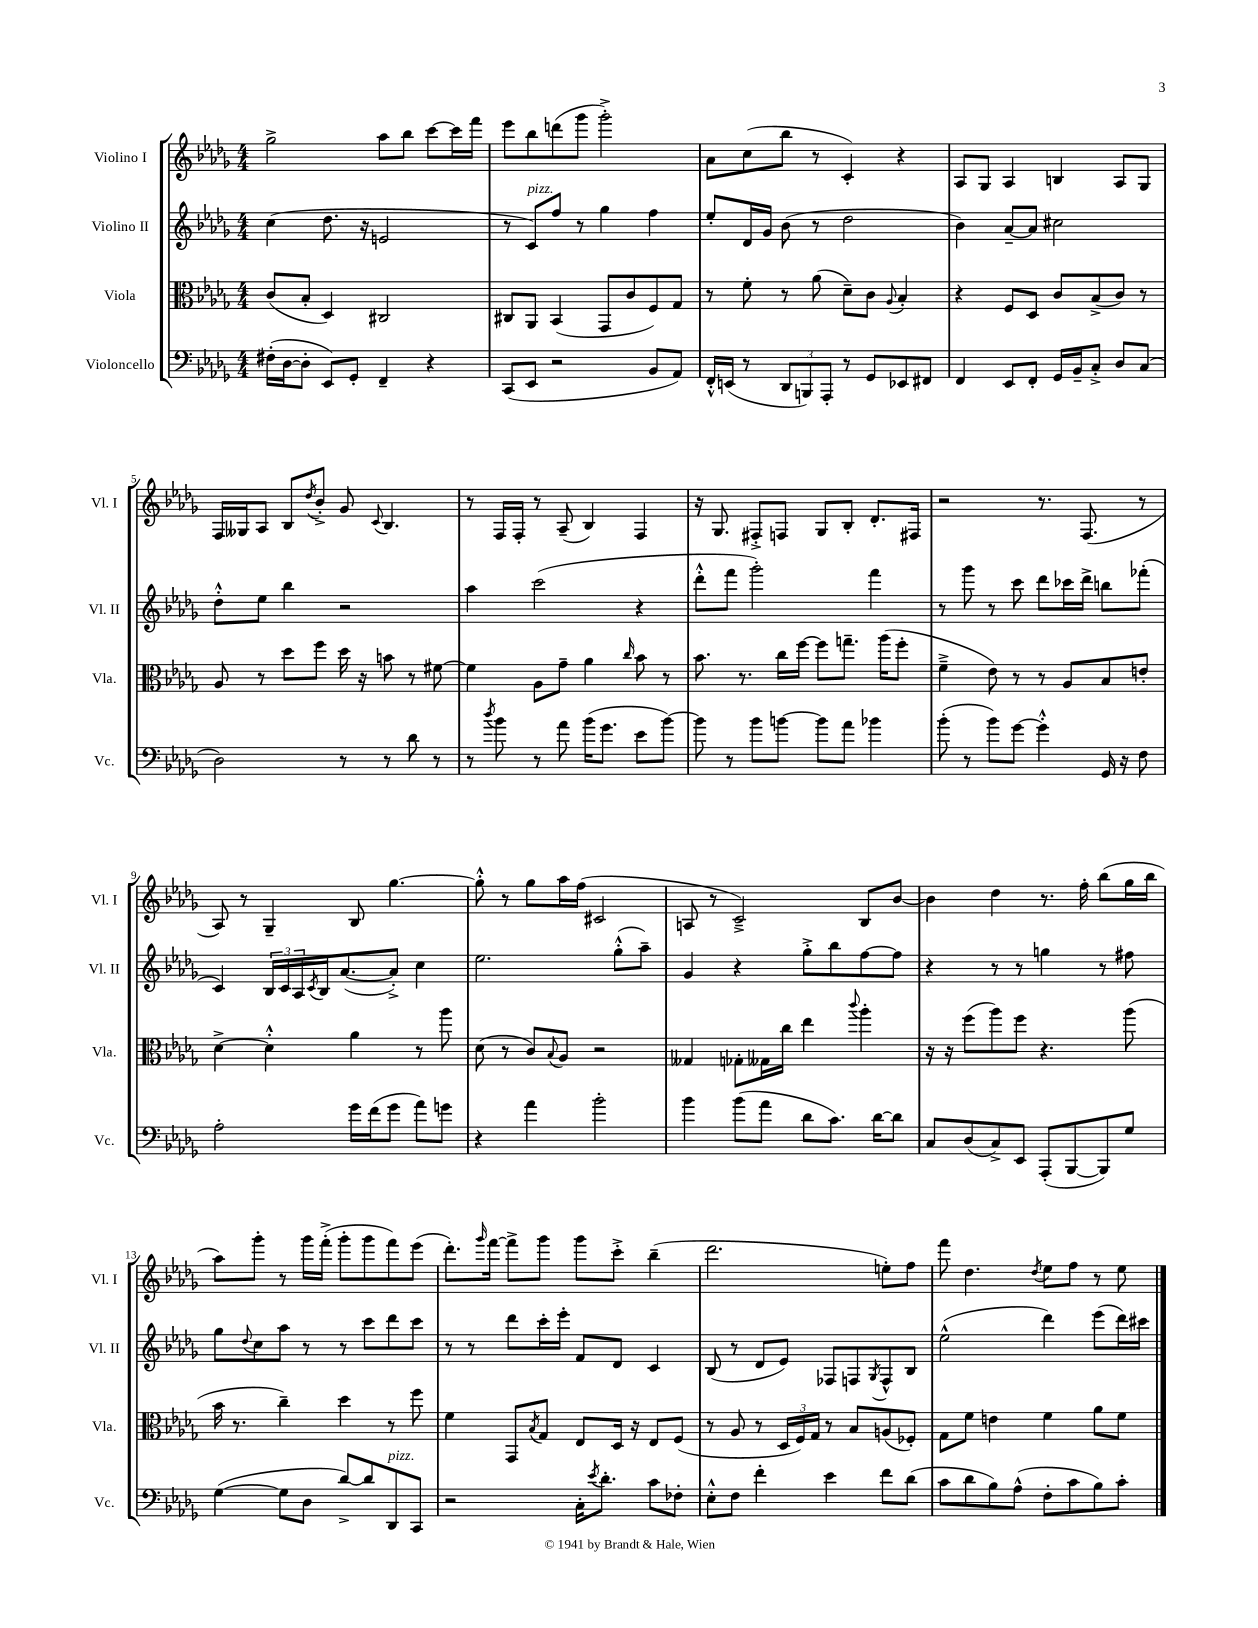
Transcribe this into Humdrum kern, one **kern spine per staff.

**kern	**kern	**kern	**kern
*staff4	*staff3	*staff2	*staff1
*clefF4	*clefC3	*clefG2	*clefG2
*k[b-e-a-d-g-]	*k[b-e-a-d-g-]	*k[b-e-a-d-g-]	*k[b-e-a-d-g-]
*M4/4	*M4/4	*M4/4	*M4/4
(16F#'	(8c	(4cc	2gg-^
[16D-	.	.	.
8D-']	8B-'	.	.
8EE-)	4D-)	8.dd-	.
8GG-'	.	.	.
.	.	16r	.
4FF~	2C#	2e	8aa-
.	.	.	8bb-
4r	.	.	[8ccc
.	.	.	16ccc]
.	.	.	16fff
=	=	=	=
(8CC	8C#	8r	8eee-
8EE-	8AA-	8c)	8bb-
2r	(4BB-	8ff	(8ddd
.	.	8r	8ggg-
.	8GG-	4gg-	2ggg-'^)
.	8c	.	.
8BB-	8F)	4ff	.
8AA-)	8G-	.	.
=	=	=	=
16FF'^^	8r	8ee-'	8a-
(16EE	.	.	.
8r	8f'	16d-	(8cc
.	.	16g-	.
12DD-	8r	(8b-	8bb-
12BBB)	.	.	.
.	(8a-	8r	8r
12AAA-'	.	.	.
8r	8d-~)	2dd-	4c')
8GG-	8c	.	.
.	8qqA-	.	.
8EE-	4B-'	.	4r
8FF#	.	.	.
=	=	=	=
4FF	4r	4b-)	8A-
.	.	.	8G-
8EE-	8F	[8a-~	4A-
8FF'	8D-	8a-]	.
16GG-	8c	2cc#	4B
16BB-~	.	.	.
8C'^	(8B-^	.	.
8D-	8c)	.	8A-
(8C	8r	.	8G-
=	=	=	=
2D-)	8A-	8dd-'^^	16F
.	.	.	16G--
.	8r	8ee-	8A-
.	8dd-	4bb-	8B-
.	.	.	8qdd-
.	8ff	.	8b-'^
8r	16dd-	2r	8g-
.	16r	.	.
.	.	.	8qqc
8r	8b	.	4.B-
8d-	8r	.	.
8r	[8f#	.	.
=	=	=	=
8r	4f#]	4aa-	8r
8qdd-	.	.	.
8b-	.	.	16F
.	.	.	16F'
8r	8A-	(2ccc	8r
8a-	8g-~	.	(8A-~
(16b-	4a-	.	4B-)
8.g-	.	.	.
.	16qqcc	.	.
8e-	8b-	4r	4F
[8b-)	8r	.	.
=	=	=	=
8b-]	8.b-	8ddd-'^^	16r
.	.	.	8.G-
8r	.	8fff	.
.	8.r	.	.
8b-	.	2ggg-')	8F#'^
[8b	16cc	.	8F
.	[16ff	.	.
8b]	8ff]	.	8G-
8a-	8.gg~	.	8B-'
4b-	.	4fff	8.d-'
.	(16aa-	.	.
.	8ff'	.	.
.	.	.	16F#
=	=	=	=
(8b-'	4f~^	8r	2r
8r	.	8ggg-	.
8b-)	8e-)	8r	.
[8g-	8r	8ccc	.
4g-'^^]	8r	8ddd-	8.r
.	8A-	16ccc-	.
.	.	16ddd-^	(8.F
16GG-	8B-	8bb	.
16r	.	.	.
8F	8e'	(8fff-'	8r
=	=	=	=
2A-'	[4d-^	4c)	8A-)
.	.	.	8r
.	4d-'^^]	24B-	4G-~
.	.	24c	.
.	.	24A-	.
.	.	8qc	.
.	.	16B-	.
.	.	([8.a-	.
16g-	4a-	.	8B-
(16f	.	.	.
8g-	.	8a-'^])	[4.gg-
8a-)	8r	4cc	.
8g	8aa-	.	.
=	=	=	=
4r	(8d-	2.ee-	8gg-'^^]
.	8r	.	8r
4a-	8c)	.	8gg-
.	8qqB-	.	.
.	8A-	.	16aa-
.	.	.	(16ff
2b-'	2r	.	2c#
.	.	(8gg-'^^	.
.	.	8aa-~)	.
=	=	=	=
4b-	4G--	4g-	8A
.	.	.	8r
(8b-	8G-'	4r	2c~^)
8a-	16G--	.	.
.	16cc	.	.
8d-	4ee-	8gg-'^	.
8.c)	.	8bb-	.
.	8qqccc	.	.
.	4aa-'	[8ff	8B-
[16d-	.	.	.
8d-]	.	8ff]	[8b-
=	=	=	=
8C	16r	4r	4b-]
.	16r	.	.
(8D-	(8ff	.	.
8C^)	8aa-)	8r	4dd-
8EE-	8ff	8r	.
(8AAA-'	4.r	4gg	8.r
[8BBB-	.	.	.
.	.	.	16ff'
8BBB-])	.	8r	(8bb-
8G-	(8aa-	8ff#	16gg-
.	.	.	16bb-
=	=	=	=
([4G-	16b-	8gg-	8aa-)
.	8.r	.	.
.	.	8qqdd-	.
.	.	8cc	8ggg-'
8G-]	4cc~)	8aa-	8r
8D-	.	8r	16ggg-
.	.	.	(16fff'^
[8d-^)	4dd-	8r	8ggg-'
8d-]	.	8ccc	8ggg-
8DD-	8r	8ddd-	8fff)
8CC	8ff	8ccc	(8eee-
=	=	=	=
2r	4f	8r	8.ddd-')
.	.	8r	.
.	.	.	16qqggg-
.	.	.	[16fff
.	8GG-	8ddd-	8fff^]
.	8qB-	.	.
.	8G-	16ccc'	8ggg-
.	.	16eee-'	.
16C'	8E-	8f	8ggg-
8qe-	.	.	.
8.d-'	.	.	.
.	16D-	8d-	8ccc'^
.	16r	.	.
8c	8E-	4c	(4bb-~
8F-'	(8F	.	.
=	=	=	=
8E-'^^	8r	(8B-	2.ddd-
8F	8A-	8r	.
4f'	8r	8d-	.
.	24D-	8e-)	.
.	24F)	.	.
.	24G-	.	.
4e-	8r	8F-	.
.	8B-	8F	.
.	.	8qG-	.
8f	(8A	8F^^	8ee')
(8d-	8F-')	8B-	8ff
=	=	=	=
8c	8G-	(2ee-^^	8fff
8d-	8f	.	4.dd-
8B-)	4e	.	.
(8A-^^	.	.	.
.	.	.	8qdd-
8F'	4f	4ddd-)	8ee-
8c	.	.	8ff
8B-)	8a-	(8eee-	8r
8c'	8f	16ddd-)	8ee-
.	.	16ccc#	.
==	==	==	==
*-	*-	*-	*-
